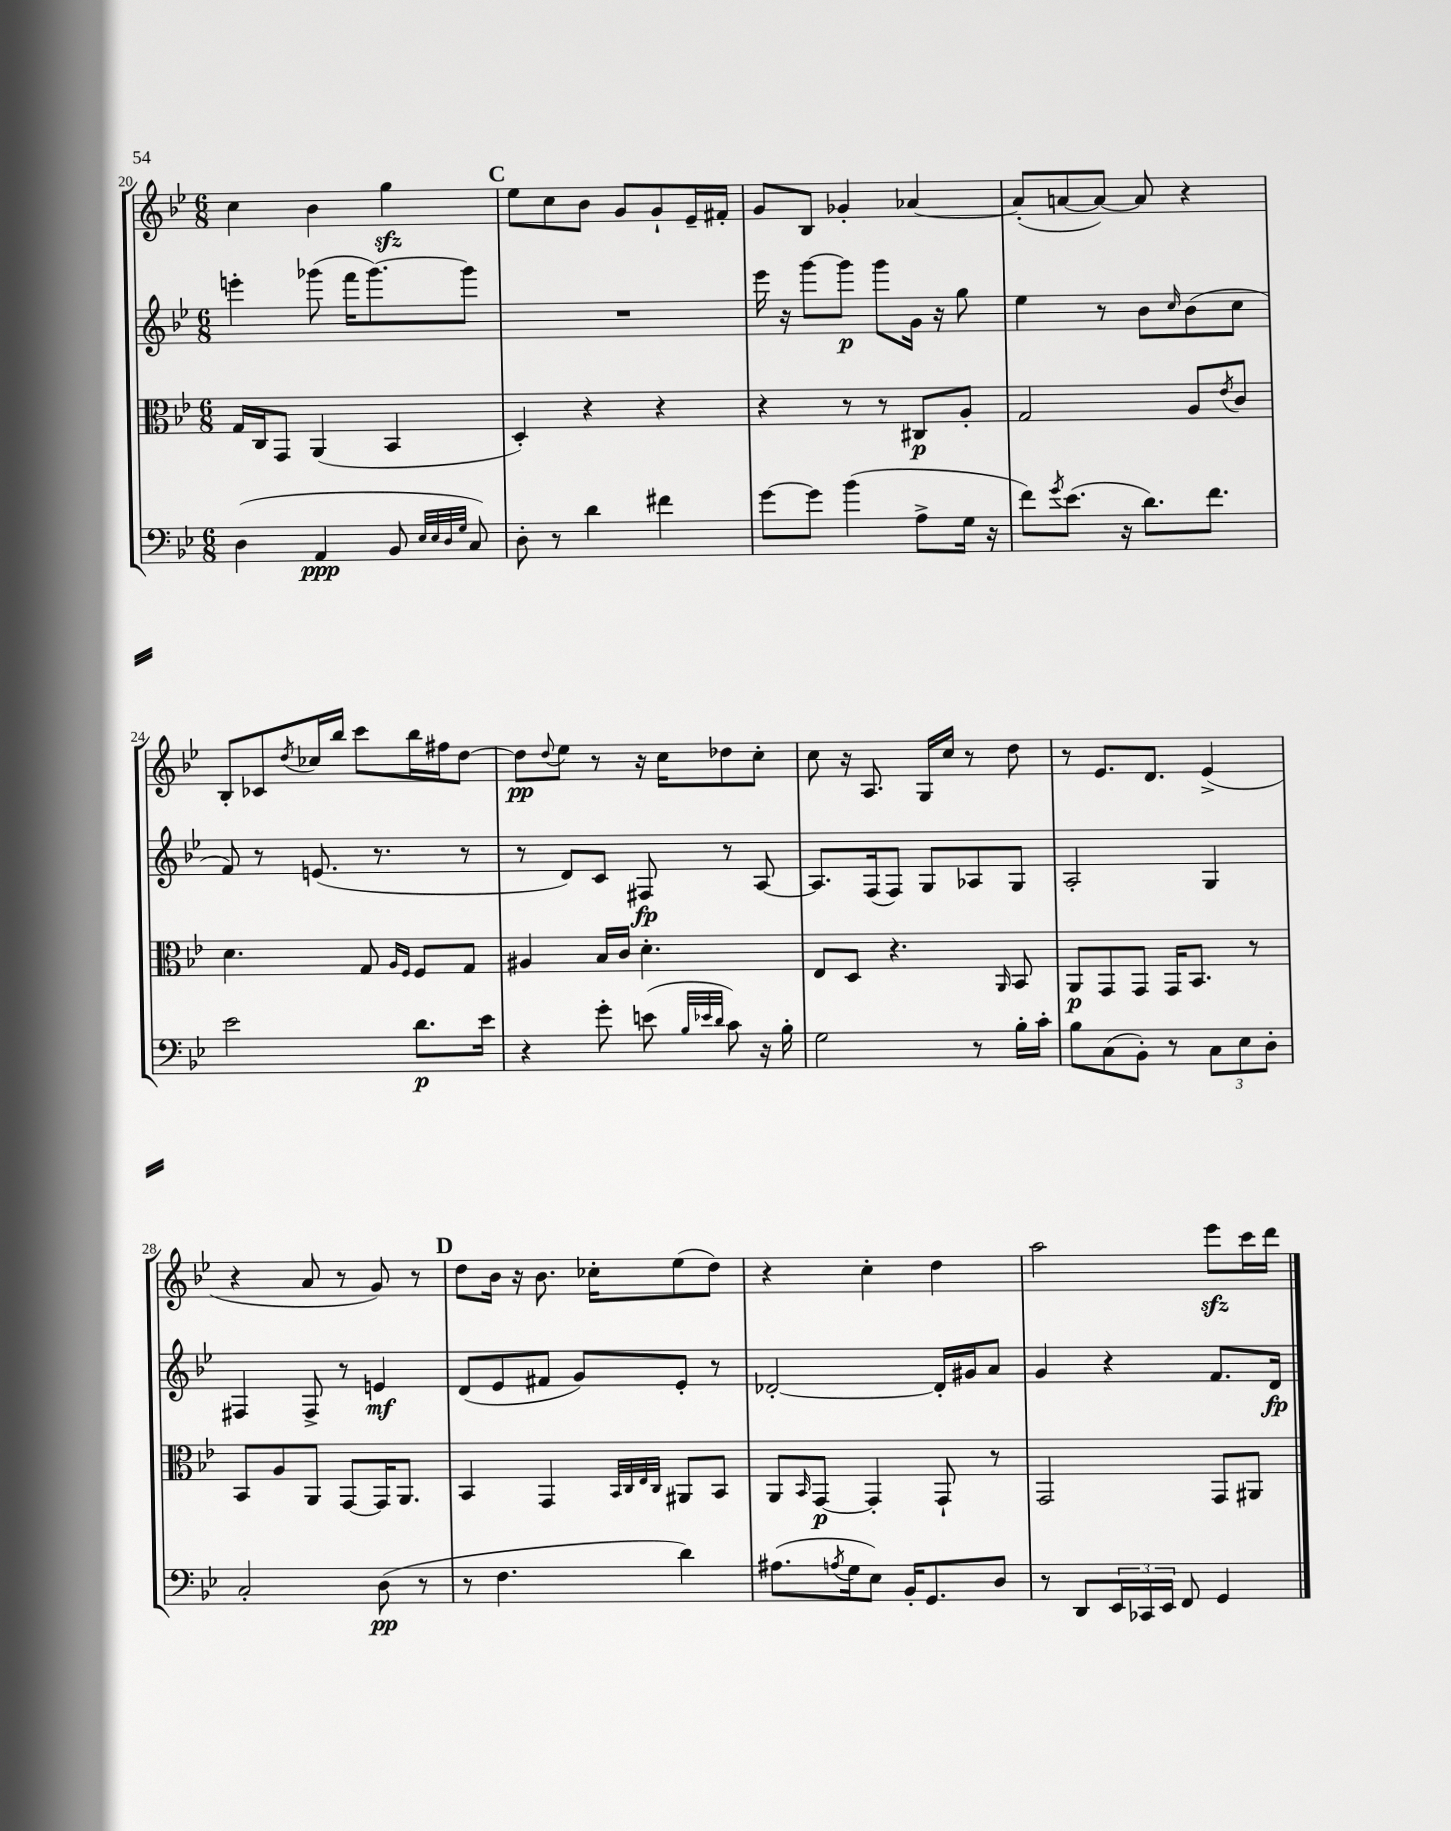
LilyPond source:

<<
\new StaffGroup <<
\new Staff = "s0" {
    \clef treble \key bes \major \numericTimeSignature \time 6/8
    c''4 bes'4 g''4\sfz |
    \mark \markup { \bold "C" } ees''8 c''8 bes'8 g'8 g'8-! ees'16-- fis'16-. |
    g'8 bes8 ges'4-. aes'4~ |
    aes'8-.( a'8~ a'8~) a'8 r4 |
    bes8-. ces'8 \acciaccatura { d''8 } ces''16 bes''16 c'''8 bes''16 fis''16 d''8~ |
    d''8\pp \appoggiatura { d''8 } ees''8 r8 r16 c''16 des''8 c''8-. |
    c''8 r16 a8. g16 c''16 r8 d''8 |
    r8 ees'8. d'8. ees'4->( |
    r4 a'8 r8 g'8) r8 |
    \mark \markup { \bold "D" } d''8 bes'16 r16 bes'8. ces''16-. ees''8( d''8) |
    r4 c''4-. d''4 |
    a''2 ees'''8\sfz c'''16 d'''16 \bar "|." |
}
\new Staff = "s1" {
    \clef treble \key bes \major \numericTimeSignature \time 6/8
    e'''4-. ges'''8( f'''16 ges'''8.~) ges'''8 |
    \mark \markup { \bold "C" } R2. |
    ees'''16 r16 g'''8~ g'''8\p g'''8 g'16 r16 g''8 |
    ees''4 r8 bes'8 \grace { c''16 } bes'8( c''8 |
    f'8) r8 e'8.( r8. r8 |
    r8 d'8) c'8 fis8\fp r8 a8~ |
    a8. f16( f8) g8 aes8 g8 |
    a2-. g4 |
    fis4 fis8-> r8 e'4\mf |
    \mark \markup { \bold "D" } d'8( ees'8 fis'8 g'8) ees'8-. r8 |
    des'2~-. des'16-. gis'16 a'8 |
    g'4 r4 f'8. d'16\fp \bar "|." |
}
\new Staff = "s2" {
    \clef alto \key bes \major \numericTimeSignature \time 6/8
    g16 c16 g,8 a,4( bes,4 |
    \mark \markup { \bold "C" } d4-.) r4 r4 |
    r4 r8 r8 cis8\p a8-. |
    g2 a8 \acciaccatura { ees'8 } c'8 |
    d'4. g8 \grace { a16 f16 } f8 g8 |
    ais4 bes16 c'16 d'4.-. |
    ees8 d8 r4. \grace { a,16 } bes,8 |
    a,8\p g,8 g,8 g,16 bes,8. r8 |
    bes,8 a8 a,8 g,8~ g,16 a,8. |
    \mark \markup { \bold "D" } bes,4 g,4 \grace { bes,32 c32 ees32 c32 } ais,8 bes,8 |
    a,8 \grace { bes,16 } g,8~\p g,4-. g,8-! r8 |
    g,2 g,8 ais,8 \bar "|." |
}
\new Staff = "s3" {
    \clef bass \key bes \major \numericTimeSignature \time 6/8
    d4( a,4\ppp bes,8 \grace { ees32 ees32 d32 g32 } c8) |
    \mark \markup { \bold "C" } d8-. r8 d'4 fis'4 |
    g'8~ g'8 bes'4( a8-> g16 r16 |
    f'8) \acciaccatura { g'8 } ees'8.( r16 d'8.) f'8. |
    ees'2 d'8.\p ees'16 |
    r4 g'8-. e'8( \grace { bes32 ees'32 d'32 } c'8) r16 bes16-. |
    g2 r8 bes16-. c'16-. |
    bes8 c8( bes,8-.) r8 \tuplet 3/2 { c8 ees8 d8-. } |
    c2-. d8\pp( r8 |
    \mark \markup { \bold "D" } r8 f4. d'4) |
    ais8.( \acciaccatura { a8 } g16 ees8) bes,16-. g,8. d8 |
    r8 d,8 \tuplet 3/2 { ees,16 ces,16 ees,16 } f,8 g,4 \bar "|." |
}
>>
>>
\layout { \context { \Score currentBarNumber = #20 } }
